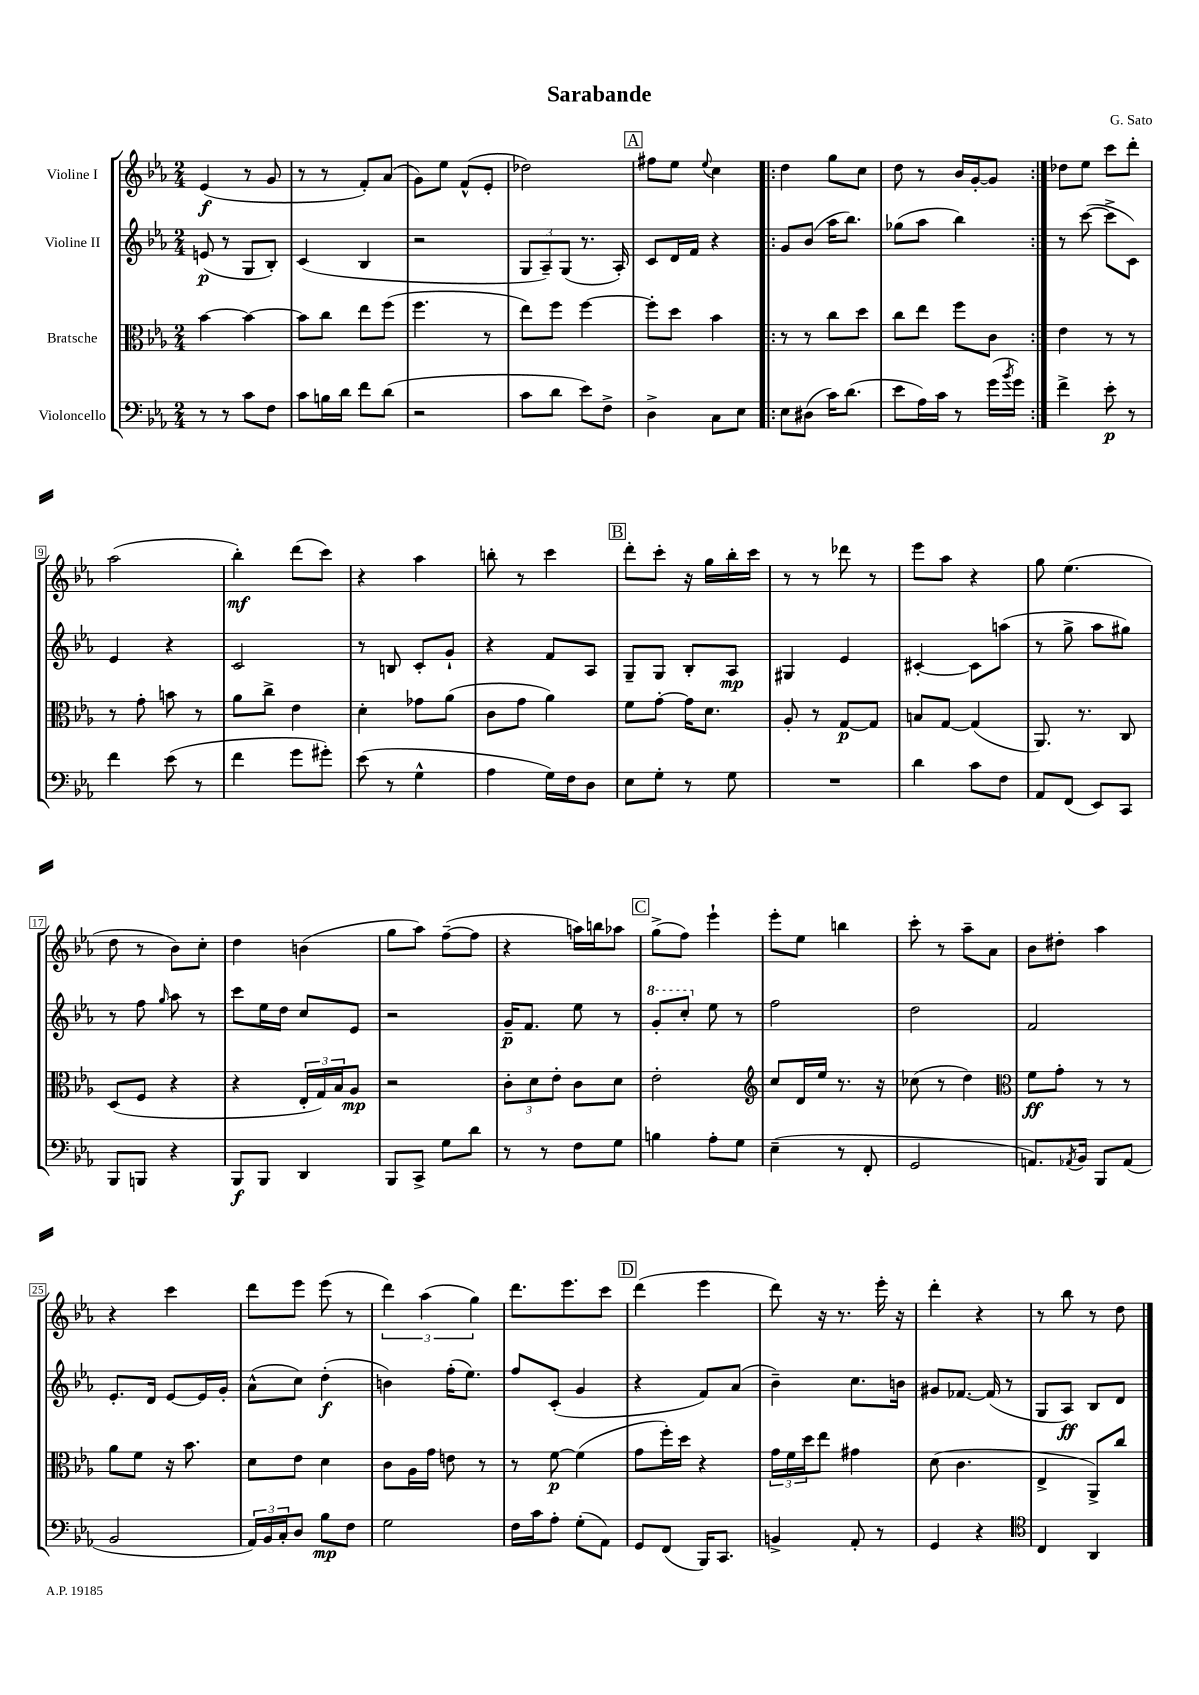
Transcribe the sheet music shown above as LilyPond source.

\header { title = "Sarabande" composer = "G. Sato" }
<<
\new StaffGroup <<
\new Staff = "s0" \with { instrumentName = "Violine I" } {
    \clef treble \key ees \major \numericTimeSignature \time 2/4
    ees'4\f( r8 g'8 |
    r8 r8 f'8-.) aes'8( |
    g'8) ees''8 f'8-^( ees'8-. |
    des''2) |
    \mark \markup { \box "A" } fis''8 ees''8 \appoggiatura { ees''8 } c''4 |
    \repeat volta 2 { d''4 g''8 c''8 |
    d''8 r8 bes'16 g'16~-. g'8 | }
    des''8 ees''8 c'''8 d'''8-. |
    aes''2( |
    bes''4-.\mf) d'''8( c'''8) |
    r4 aes''4 |
    b''8-. r8 c'''4 |
    \mark \markup { \box "B" } d'''8-. c'''8-. r16 g''16 bes''16-. c'''16 |
    r8 r8 des'''8 r8 |
    ees'''8 aes''8 r4 |
    g''8 ees''4.( |
    d''8 r8 bes'8) c''8-. |
    d''4 b'4( |
    g''8 aes''8) f''8~--( f''8 |
    r4 a''16) b''16 aes''8 |
    \mark \markup { \box "C" } g''8->( f''8) ees'''4-! |
    ees'''8-. ees''8 b''4 |
    c'''8-. r8 aes''8-- aes'8 |
    bes'8 dis''8-. aes''4 |
    r4 c'''4 |
    d'''8 ees'''8 ees'''8( r8 |
    \tuplet 3/2 { d'''4) aes''4( g''4) } |
    d'''8. ees'''8. c'''8 |
    \mark \markup { \box "D" } d'''4( ees'''4 |
    d'''8) r16 r8. ees'''16-. r16 |
    d'''4-. r4 |
    r8 bes''8 r8 d''8 \bar "|." |
}
\new Staff = "s1" \with { instrumentName = "Violine II" } {
    \clef treble \key ees \major \numericTimeSignature \time 2/4
    e'8\p( r8 g8 bes8-.) |
    c'4( bes4 |
    r2 |
    \tuplet 3/2 { g8 aes8--) g8( } r8. aes16-.) |
    \mark \markup { \box "A" } c'8 d'16 f'16 r4 |
    \repeat volta 2 { g'8 bes'8( aes''16 bes''8.) |
    ges''8( aes''8 bes''4) | }
    r8 c'''8~( c'''8-> c'8) |
    ees'4 r4 |
    c'2 |
    r8 b8 c'8-. g'8-! |
    r4 f'8 aes8 |
    \mark \markup { \box "B" } g8-- g8 bes8-. aes8\mp |
    gis4 ees'4 |
    cis'4~-. cis'8 a''8( |
    r8 g''8-> aes''8 gis''8) |
    r8 f''8 \grace { g''16 } aes''8 r8 |
    c'''8 ees''16 d''16 c''8 ees'8 |
    r2 |
    g'16--\p f'8. ees''8 r8 |
    \mark \markup { \box "C" } \ottava #1 g''8-. c'''8-. \ottava #0 ees''8 r8 |
    f''2 |
    d''2 |
    f'2 |
    ees'8.-. d'16 ees'8~ ees'16 g'16-. |
    aes'8-^( c''8) d''4-.\f( |
    b'4) f''16-.( ees''8.) |
    f''8 c'8-.( g'4 |
    \mark \markup { \box "D" } r4 f'8) aes'8( |
    bes'4--) c''8. b'16 |
    gis'8 fes'8.~ fes'16( r8 |
    g8 aes8\ff) bes8 d'8 \bar "|." |
}
\new Staff = "s2" \with { instrumentName = "Bratsche" } {
    \clef alto \key ees \major \numericTimeSignature \time 2/4
    bes'4~ bes'4~ |
    bes'8 c''8 ees''8 f''8( |
    f''4. r8 |
    ees''8) f''8 f''4~ |
    \mark \markup { \box "A" } f''8-. d''8 bes'4 |
    \repeat volta 2 { r8 r8 c''8 d''8 |
    c''8 ees''8 f''8 c'8 | }
    ees'4 r8 r8 |
    r8 g'8-. b'8 r8 |
    aes'8 c''8-> ees'4 |
    d'4-. ges'8 aes'8( |
    c'8 g'8 aes'4) |
    \mark \markup { \box "B" } f'8 g'8~-. g'16 d'8. |
    aes8-. r8 g8~\p g8 |
    b8 g8~ g4( |
    aes,8.) r8. c8 |
    d8( f8 r4 |
    r4 \tuplet 3/2 { ees16-. g16) bes16 } aes8\mp |
    r2 |
    \tuplet 3/2 { c'8-. d'8 ees'8-. } c'8 d'8 |
    \mark \markup { \box "C" } ees'2-. |
    \clef treble c''8 d'16 ees''16 r8. r16 |
    ces''8( r8 d''4) |
    \clef alto f'8\ff g'8-. r8 r8 |
    aes'8 f'8 r16 bes'8. |
    d'8 ees'8 d'4 |
    c'8 aes16 g'16 e'8 r8 |
    r8 f'8~\p f'4( |
    \mark \markup { \box "D" } g'8 f''16-.) d''16 r4 |
    \tuplet 3/2 { g'16 f'16 d''16 } ees''8 gis'4 |
    d'8( c'4. |
    ees4-> aes,8->) c''8 \bar "|." |
}
\new Staff = "s3" \with { instrumentName = "Violoncello" } {
    \clef bass \key ees \major \numericTimeSignature \time 2/4
    r8 r8 c'8 f8 |
    c'8 b16 d'16 f'8 d'8( |
    r2 |
    c'8 d'8 ees'8) f8-> |
    \mark \markup { \box "A" } d4-> c8 ees8 |
    \repeat volta 2 { ees8 dis8( c'16) d'8.( |
    ees'8 aes16) c'16 r8 g'16( \acciaccatura { bes'8 } g'16) | }
    f'4-> ees'8-.\p r8 |
    f'4 ees'8( r8 |
    f'4 g'8 gis'8-.) |
    ees'8( r8 g4-^ |
    aes4 g16) f16 d8 |
    \mark \markup { \box "B" } ees8 g8-. r8 g8 |
    R2 |
    d'4 c'8 f8 |
    aes,8 f,8( ees,8) c,8 |
    bes,,8 b,,8 r4 |
    bes,,8\f bes,,8 d,4 |
    bes,,8 c,8-> g8 d'8 |
    r8 r8 f8 g8 |
    \mark \markup { \box "C" } b4 aes8-. g8 |
    ees4--( r8 f,8-. |
    g,2 |
    a,8.) \acciaccatura { aes,8 } bes,16 bes,,8 aes,8( |
    bes,2 |
    \tuplet 3/2 { aes,16) bes,16 c16-. } d8 bes8\mp f8 |
    g2 |
    f16 c'16 aes8-. g8-.( aes,8) |
    \mark \markup { \box "D" } g,8 f,8( bes,,16) c,8. |
    b,4-> aes,8-. r8 |
    g,4 r4 |
    \clef tenor c4 aes,4 \bar "|." |
}
>>
>>
\layout { \context { \Score \override BarNumber.stencil = #(make-stencil-boxer 0.1 0.3 ly:text-interface::print) } }
